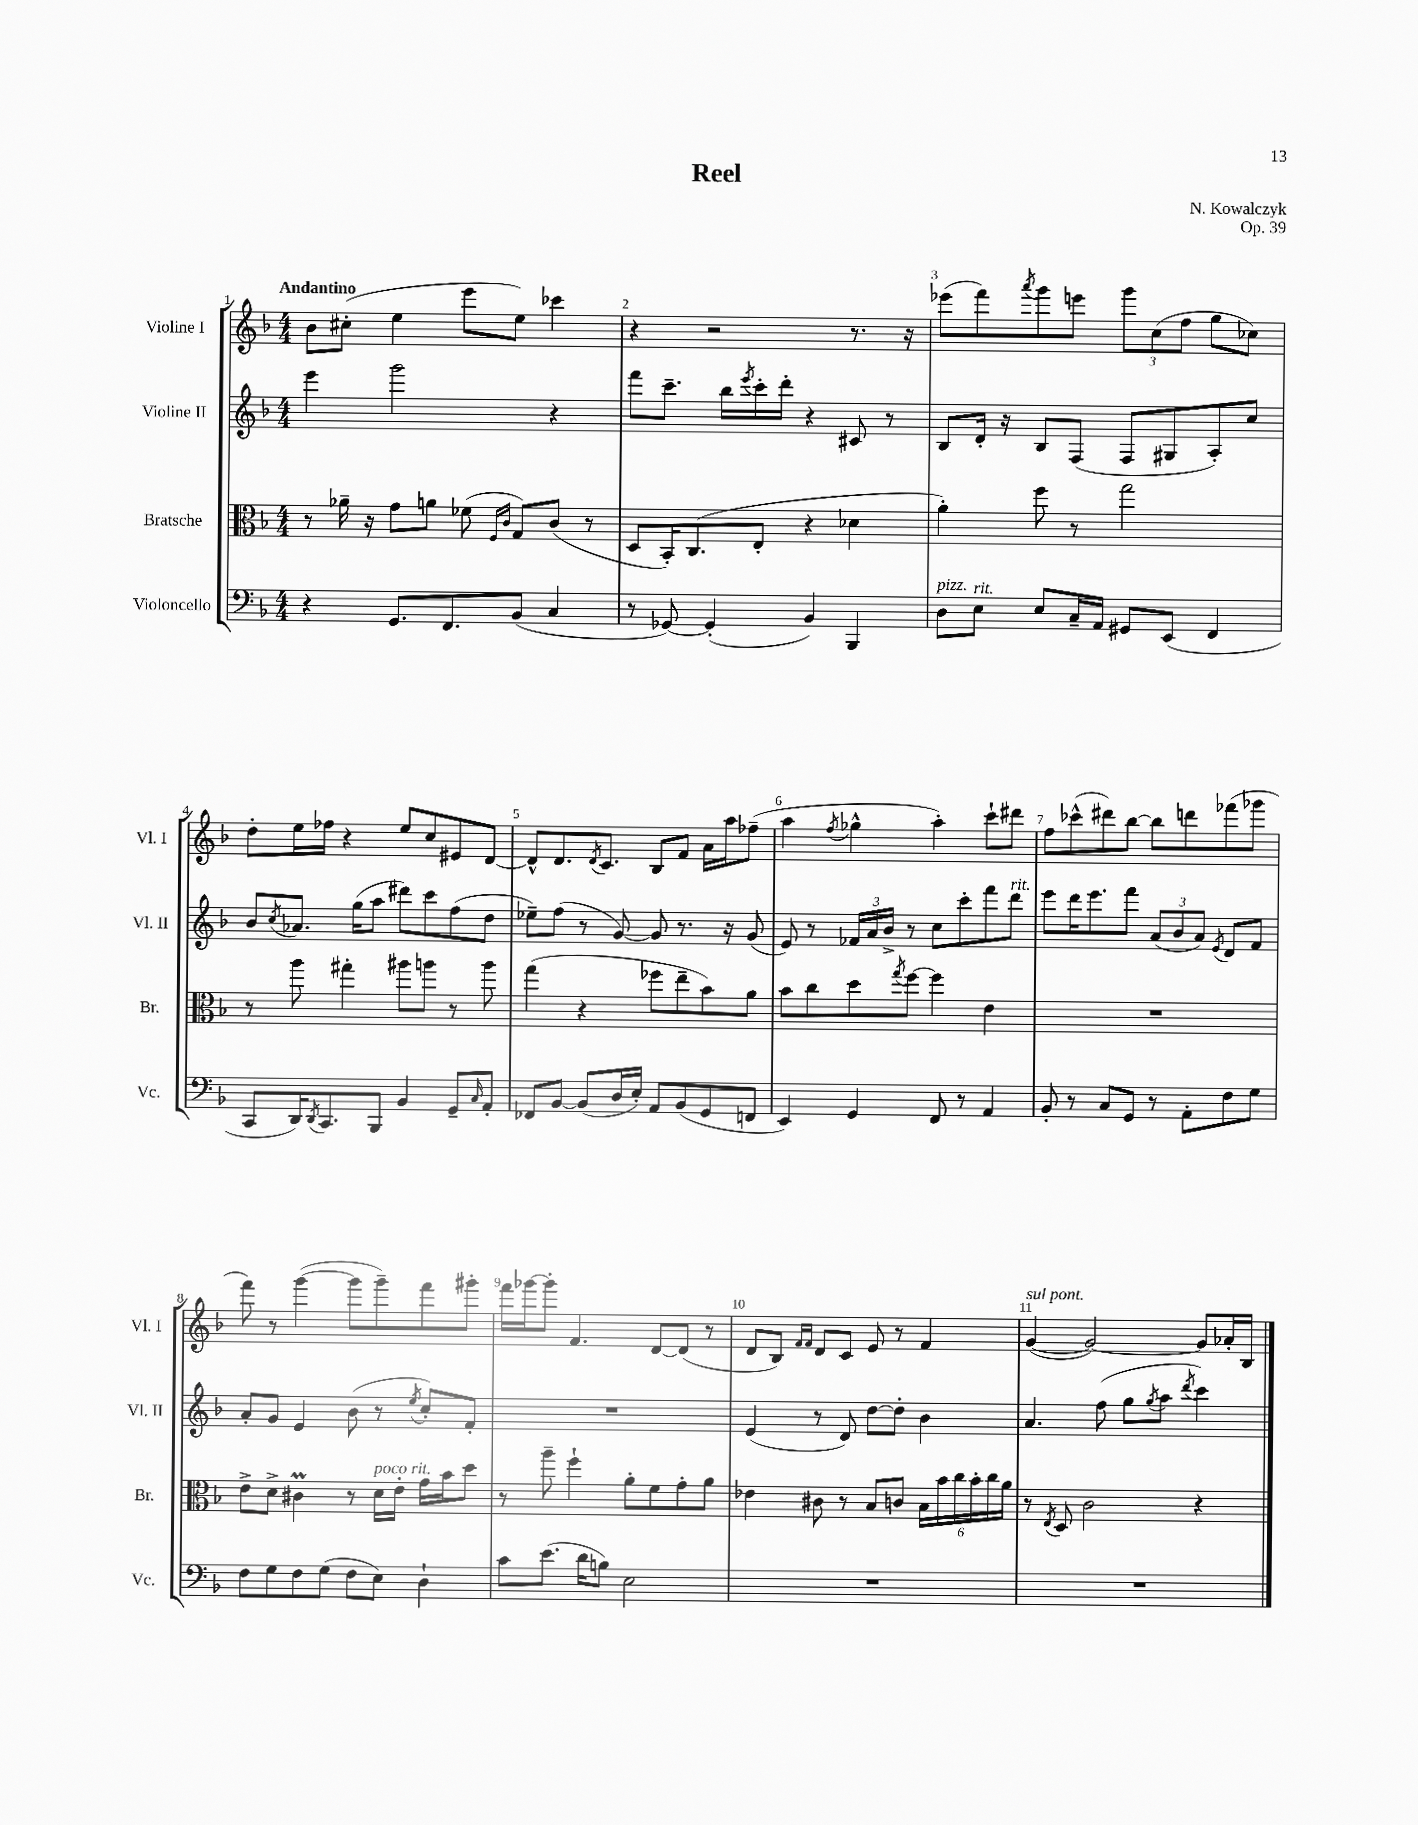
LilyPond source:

\header { title = "Reel" composer = "N. Kowalczyk" opus = "Op. 39" }
<<
\new StaffGroup <<
\new Staff = "s0" \with { instrumentName = "Violine I" shortInstrumentName = "Vl. I" } {
    \clef treble \key f \major \numericTimeSignature \time 4/4 \tempo "Andantino"
    bes'8 cis''8-.( e''4 e'''8 e''8) ces'''4 |
    r4 r2 r8. r16 |
    ees'''8( f'''8) \acciaccatura { a'''8 } g'''8 e'''8 \tuplet 3/2 { g'''8 c''8( f''8 } g''8 ces''8) |
    d''8-. e''16 fes''16 r4 e''8 c''8 eis'8 d'8~ |
    d'8-^ d'8. \acciaccatura { d'8 } c'8. bes8 f'8 a'16 a''16 fes''8--( |
    a''4 \acciaccatura { f''8 } ges''4-^ a''4-.) c'''8-! dis'''8 |
    f''8 ces'''8-^( dis'''8) bes''8~ bes''8 d'''8 fes'''8( ges'''8 |
    f'''8) r8 g'''4~( g'''8 g'''8--) f'''8 gis'''8-. |
    f'''16 ges'''16~ ges'''8-. f'4. d'8~ d'8( r8 |
    d'8 bes8) \grace { f'16 f'16 } d'8 c'8 e'8 r8 f'4 |
    g'4~^\markup { \italic "sul pont." }( g'2~) g'8 aes'16-. bes16 \bar "|." |
}
\new Staff = "s1" \with { instrumentName = "Violine II" shortInstrumentName = "Vl. II" } {
    \clef treble \key f \major \numericTimeSignature \time 4/4
    e'''4 g'''2 r4 |
    f'''8 c'''8.-- bes''16 \acciaccatura { e'''8 } c'''16-. d'''16-. r4 cis'8 r8 |
    bes8 d'16-. r16 bes8 f8( f8 gis8 a8-.) c''8 |
    bes'8 \acciaccatura { c''8 } aes'8. g''16( a''8 dis'''8) c'''8 f''8( d''8 |
    ees''8--) f''8( r8 g'8~) g'8 r8. r16 g'8( |
    e'8) r8 \tuplet 3/2 { fes'16 a'16 bes'16-> } r8 c''8 c'''8-. f'''8 d'''8^\markup { \italic "rit." } |
    e'''8 d'''16 e'''8. f'''8 \tuplet 3/2 { a'8( bes'8 a'8) } \acciaccatura { e'8 } d'8 f'8 |
    a'8-. g'8 e'4 bes'8( r8 \acciaccatura { e''8 } c''8-.) f'8-. |
    R1 |
    e'4( r8 d'8) d''8~ d''8-. bes'4 |
    a'4. f''8( g''8 \acciaccatura { g''8 } a''8 \acciaccatura { d'''8 } c'''4) \bar "|." |
}
\new Staff = "s2" \with { instrumentName = "Bratsche" shortInstrumentName = "Br." } {
    \clef alto \key f \major \numericTimeSignature \time 4/4
    r8 aes'16-- r16 g'8 a'8 fes'8( \grace { f16 c'16 } g8) c'8( r8 |
    d8 bes,16-.) c8.( e8-. r4 des'4 |
    a'4-.) f''8 r8 g''2 |
    r8 a''8 gis''4-. ais''8 a''8 r8 a''8 |
    g''4( r4 fes''8 e''8-- bes'8) a'8 |
    bes'8 c''8 d''8 \acciaccatura { g''8 } f''8~ f''4 e'4 |
    R1 |
    e'8-> d'8-> cis'4\prall r8 d'16^\markup { \italic "poco rit." } e'16-. g'16 bes'16 d''8 |
    r8 a''8-- f''4-! a'8-. f'8 g'8-. a'8 |
    ees'4 cis'8 r8 bes8 c'8 \tuplet 6/4 { bes16 bes'16 c''16 bes'16-. c''16 a'16 } |
    r8 \acciaccatura { e8 } d8 c'2 r4 \bar "|." |
}
\new Staff = "s3" \with { instrumentName = "Violoncello" shortInstrumentName = "Vc." } {
    \clef bass \key f \major \numericTimeSignature \time 4/4
    r4 g,8. f,8. bes,8( c4 |
    r8 ges,8~) ges,4-.( bes,4) bes,,4 |
    d8^\markup { \italic "pizz." } e8^\markup { \italic "rit." } e8 c16-- a,16 gis,8 e,8( f,4 |
    c,8 d,16) \acciaccatura { d,8 } c,8. bes,,8 bes,4 g,8-- \grace { c16 } a,8-. |
    fes,8 bes,8~ bes,8( d16 e16-.) a,8 bes,8( g,8 f,8 |
    e,4) g,4 f,8 r8 a,4 |
    bes,8-. r8 c8 g,8 r8 a,8-. f8 g8 |
    f8 g8 f8 g8( f8 e8) d4-! |
    c'8 e'8.( d'16 b8) e2 |
    R1 |
    R1 \bar "|." |
}
>>
>>
\layout { \context { \Score \override BarNumber.break-visibility = ##(#f #t #t) barNumberVisibility = #all-bar-numbers-visible } }
